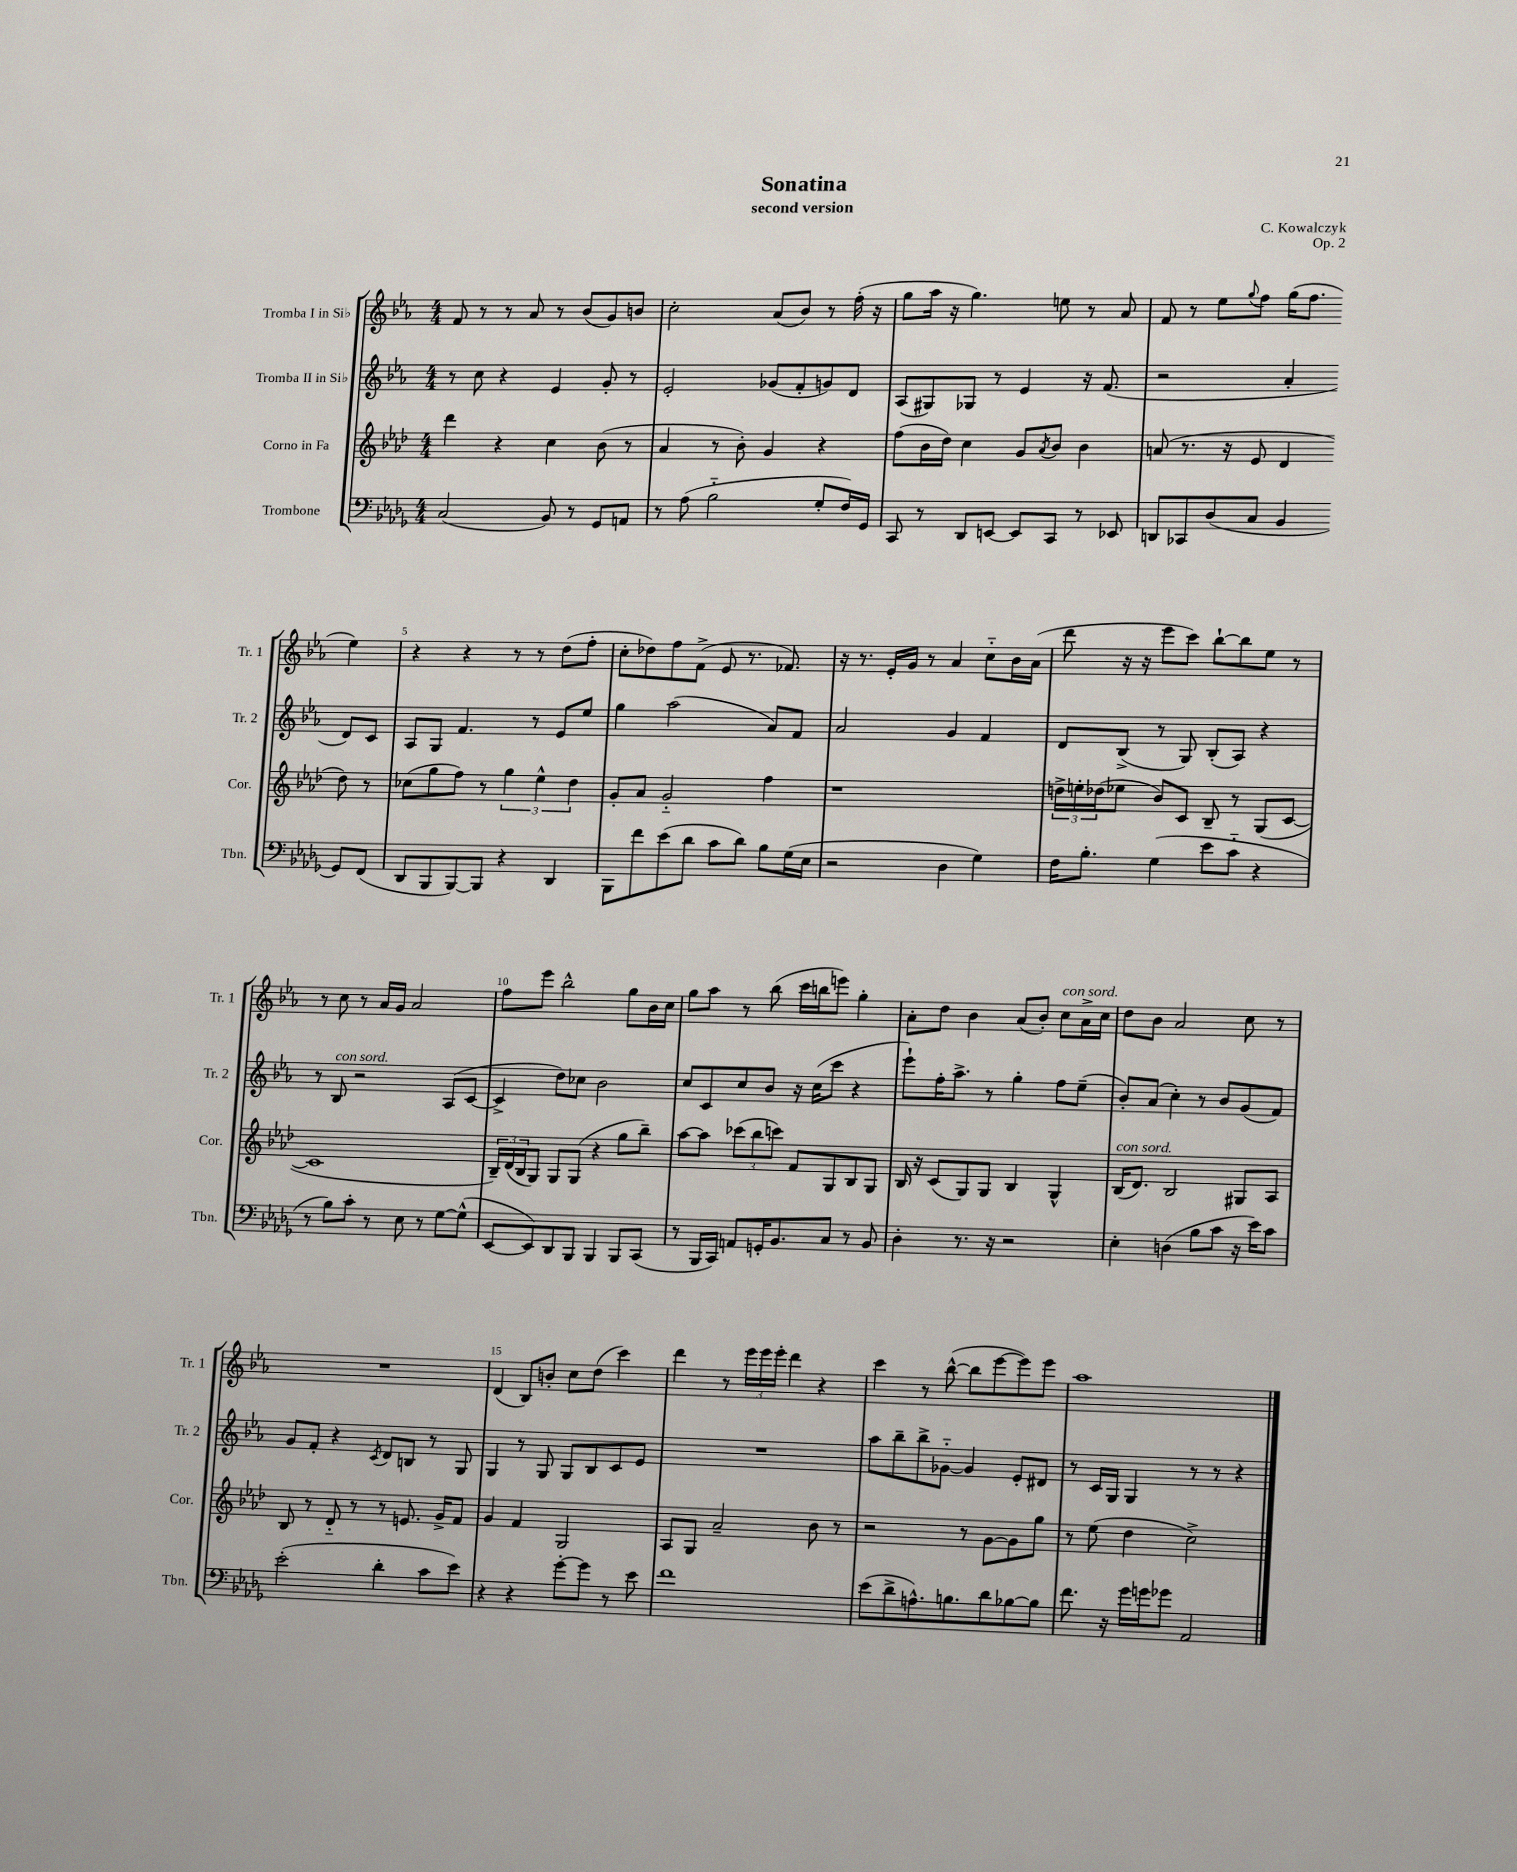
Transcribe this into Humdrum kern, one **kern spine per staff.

**kern	**kern	**kern	**kern
*staff4	*staff3	*staff2	*staff1
*clefF4	*clefG2	*clefG2	*clefG2
*k[b-e-a-d-g-]	*k[b-e-a-d-]	*k[b-e-a-]	*k[b-e-a-]
*M4/4	*M4/4	*M4/4	*M4/4
(2C	4ddd-	8r	8f
.	.	8cc	8r
.	4r	4r	8r
.	.	.	8a-
8BB-)	4cc	4e-	8r
8r	.	.	(8b-
8GG-	(8b-	8g'	8g)
8AA	8r	8r	8b
=	=	=	=
8r	4a-	2e-'	2cc'
(8A-	.	.	.
2B-'~	8r	.	.
.	8b-')	.	.
.	4g	(8g-	(8a-
.	.	8f'	8b-)
8G-'	4r	8g)	8r
16F)	.	8d	(16ff'
16GG-	.	.	16r
=	=	=	=
8CC	(8ff	(8A-	8gg
8r	16b-	8G#)	16aa-
.	16dd-)	.	16r
8DD-	4cc	8G-	4.gg)
[8EE	.	8r	.
8EE]	8g	4e-	.
.	8qa-	.	.
8CC	8b-	.	8ee
8r	4b-	16r	8r
.	.	(8.f	.
8EE-	.	.	8a-
=	=	=	=
8DD	(8a	2r	8f
8CC-	8.r	.	8r
(8D-	.	.	8ee-
.	16r	.	.
.	.	.	8qqgg
8C	8e-	.	8ff
4BB-	4d-	4a-'	(16gg
.	.	.	8.ff
8GG-)	8dd-)	8d)	4ee-)
(8FF	8r	8c	.
=	=	=	=
8DD-	(8cc-	8A-	4r
8BBB-	8gg	8G	.
[8BBB-)	8ff)	4.f	4r
8BBB-]	8r	.	.
4r	6gg	.	8r
.	.	8r	8r
.	6ee-^^	.	.
4DD-	.	8e-	(8dd
.	6dd-	.	.
.	.	8ee-	8ff'
=	=	=	=
8BBB-	8g'	4gg	8cc'
8f	8a-	.	8dd-)
(8e-	2g'~	(2aa-	8ff
8d-	.	.	(8f^
8c	.	.	8e-
8d-)	.	.	8.r
8B-	4ff	8a-)	.
.	.	.	8.f-)
(16G-	.	8f	.
16E-	.	.	.
=	=	=	=
2r	1r	2a-	16r
.	.	.	8.r
.	.	.	16e-'
.	.	.	16g
.	.	.	8r
4D-	.	4g	4a-
4G-)	.	4f	8cc'~
.	.	.	16b-
.	.	.	(16a-
=	=	=	=
16F	24dd^	8d	8ddd
.	24ee'	.	.
8.B-'	.	.	.
.	(24dd-	.	.
.	8ee-	(8B-^	16r
.	.	.	16r
(4G-	8b-)	8r	8eee-
.	8c	8G)	8ccc)
8e-	8B-~	(8B-'	[8bb-`
8c'~	8r	8A-)	8bb-]
4r	(8G	4r	8ee-
.	[8c	.	8r
=	=	=	=
8r	1c]	8r	8r
8B-)	.	8B-	8cc
8c'	.	2r	8r
8r	.	.	16a-
.	.	.	16g
8E-	.	.	2a-
8r	.	.	.
[8G-	.	(8A-	.
(8G-^^]	.	[8c	.
=	=	=	=
[8EE-	24B-~)	4c^]	8ff
.	(24d-	.	.
.	24B-	.	.
8EE-])	8G)	.	8eee-
8DD-	8G	8dd)	2bb-^^
8BBB-	(8G	8cc-	.
4BBB-	4r	2b-	.
8BBB-	8gg	.	8gg
(8CC	8bb-~)	.	16b-
.	.	.	16cc
=	=	=	=
8r	[8aa-	8cc	8gg
16BBB-	8aa-]	8c	8aa-
16CC)	.	.	.
8AA	(12ccc-	8cc	8r
.	12bb-	.	.
16GG'	.	8b-	(8bb-
.	12ccc)	.	.
8.BB-	.	.	.
.	8f	16r	16ccc
.	.	(16cc	16bb
8C	8G	8ccc	8eee)
8r	8B-	4r	4gg'
8BB-	8G	.	.
=	=	=	=
4D-'	16B-	8eee-`)	8a-'
.	16r	.	.
.	(8c	16ff'	8dd
.	.	8.aa-^	.
8.r	8G)	.	4b-
.	8G	8r	.
16r	.	.	.
2r	4B-	4gg'	(8a-
.	.	.	8b-')
.	4G^^	8ff	8cc
.	.	(8ee-~	16a-^
.	.	.	16cc
=	=	=	=
4E-'	(16B-	8b-')	8dd
.	8.d-)	.	.
.	.	(8a-	8b-
(4D	2B-	4cc')	2a-
8B-	.	8r	.
8c	.	8b-	.
16r	8G#	(8g	8cc
16e-)	.	.	.
8c	8A-	8f)	8r
=	=	=	=
(2e-'	8B-	8g	1r
.	8r	8f'	.
.	8d-'~	4r	.
.	8r	.	.
.	.	8qc	.
4d-'	8r	8d	.
.	8.e	8B	.
8c	.	8r	.
.	16g^	.	.
8e-)	8f	8G	.
=	=	=	=
4r	4g	4G	(4d
4r	4f	8r	8B-)
.	.	8G	8b'
[8g-'	2G	8G	8cc
8g-]	.	8B-	(8dd
8r	.	8c	4ccc)
8e-	.	8e-	.
=	=	=	=
1f	8A-	1r	4ddd
.	8G	.	.
.	2a-~	.	8r
.	.	.	24eee-
.	.	.	24eee-
.	.	.	24eee-'
.	.	.	4ddd
.	8b-	.	4r
.	8r	.	.
=	=	=	=
(8e-	2r	8aa-	4ccc
8d-^	.	8bb-~	.
8.A^^)	.	8bb-^	8r
.	.	[8g-'~	([8bb-^^
8.B	.	.	.
.	8r	4g-]	8bb-]
8d-	[8g	.	[8eee-
[8B-	8g]	8e-'	8eee-])
8B-]	8gg	8d#	8eee-
=	=	=	=
8.f	8r	8r	1aa-
.	(8ee-	16c	.
16r	.	16G	.
16g-	4dd-	4G	.
16g	.	.	.
8g-	.	.	.
2AA-	2cc^)	8r	.
.	.	8r	.
.	.	4r	.
==	==	==	==
*-	*-	*-	*-
